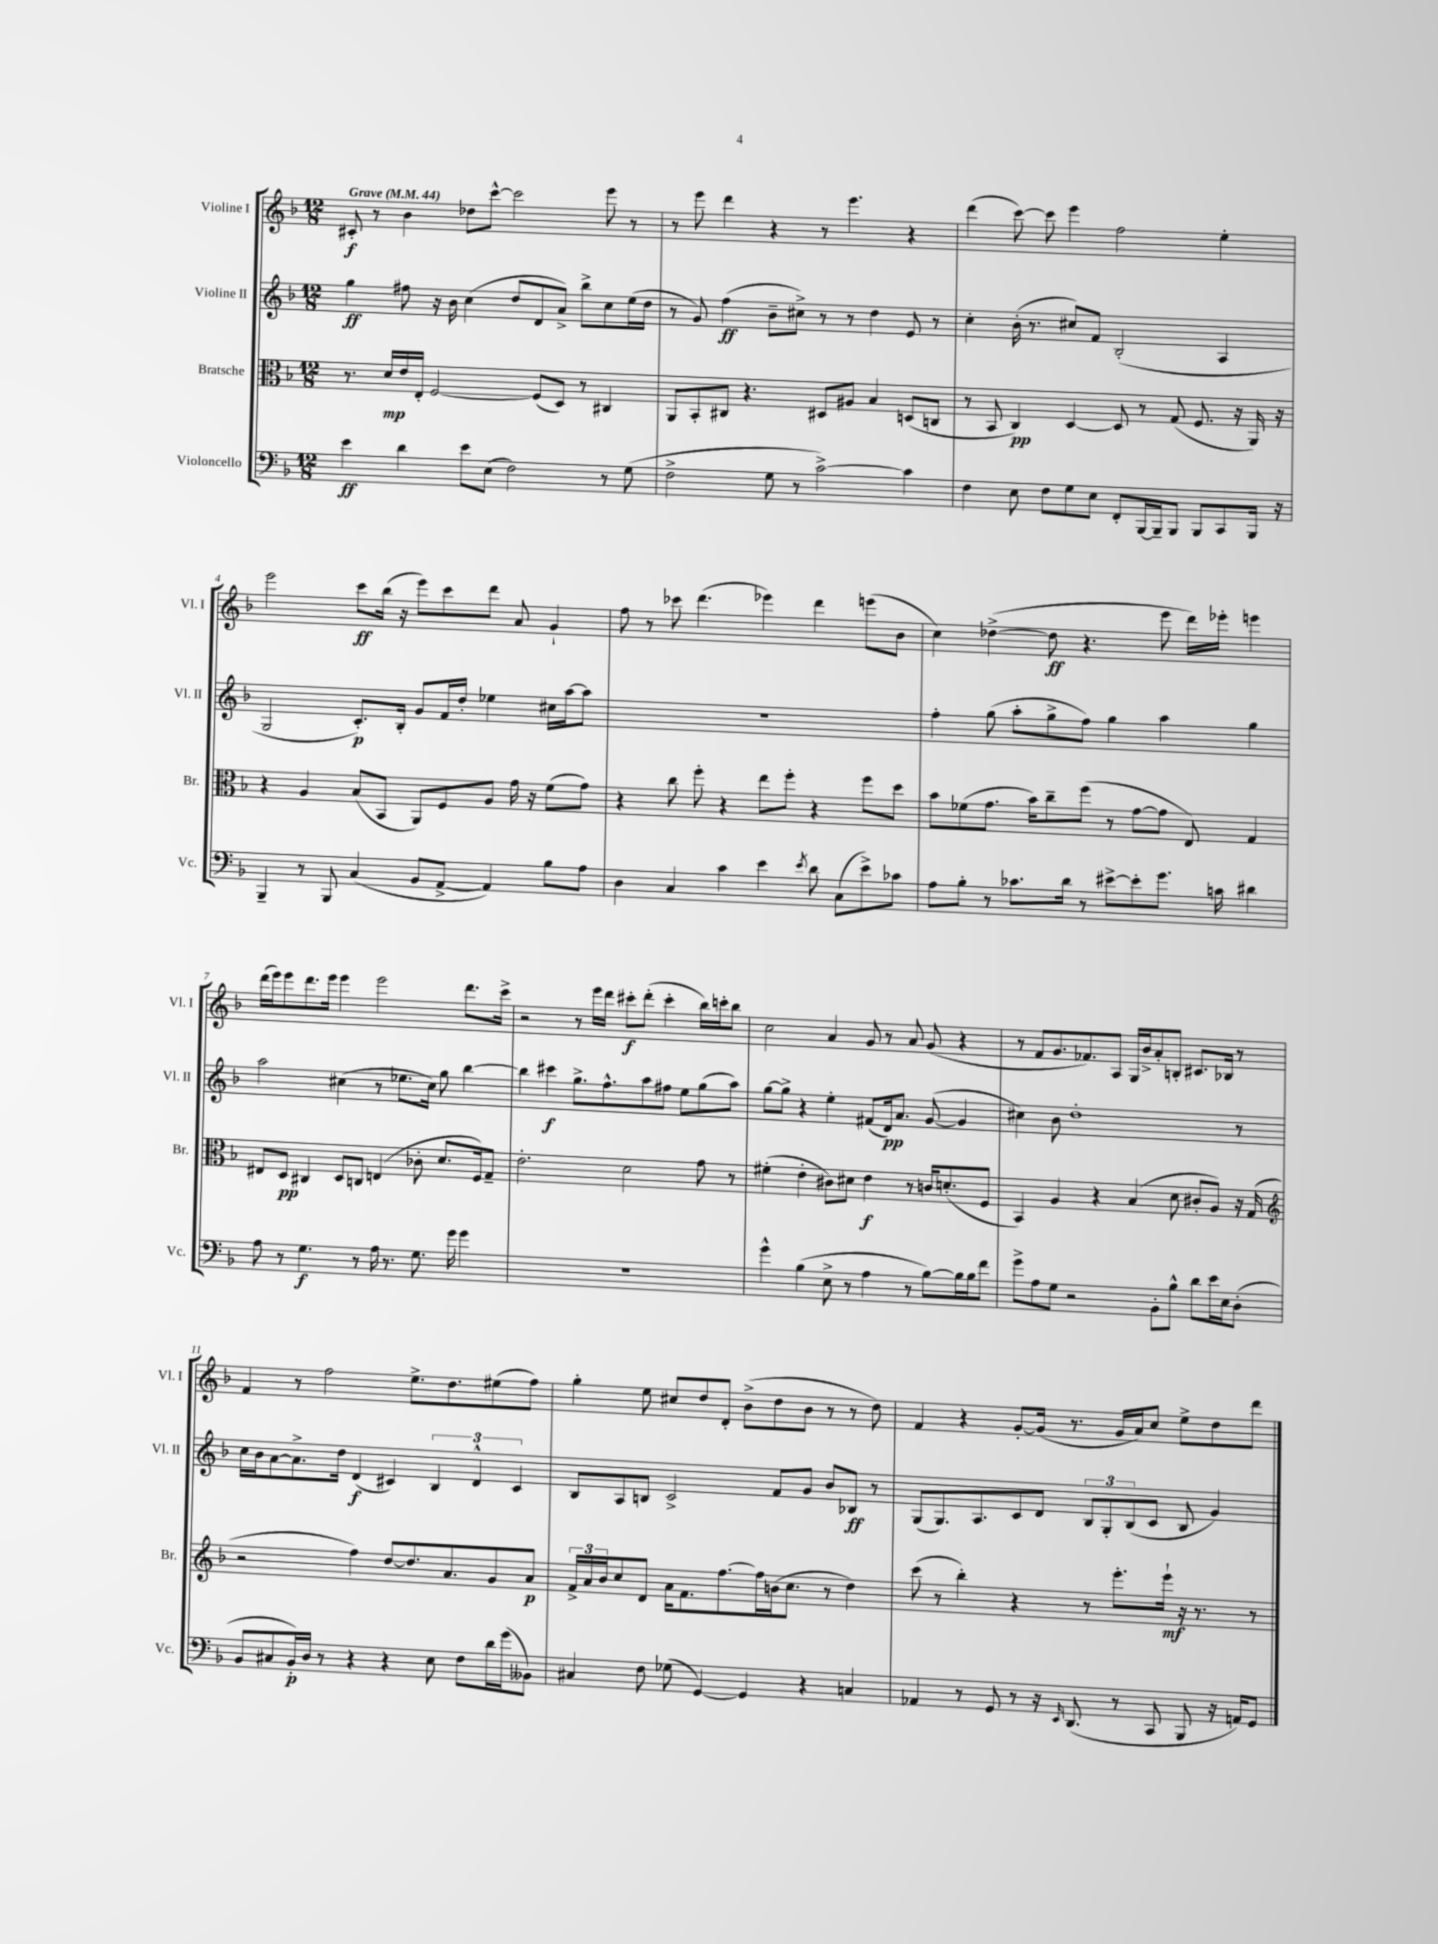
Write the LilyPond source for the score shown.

<<
\new StaffGroup <<
\new Staff = "s0" \with { instrumentName = "Violine I" shortInstrumentName = "Vl. I" } {
    \clef treble \key f \major \numericTimeSignature \time 12/8 \tempo "Grave" 4 = 44
    cis'8-.\f r8 bes'4 des''8 c'''8~-^ c'''2 e'''8 r8 |
    r8 e'''8 d'''4 r4 r8 e'''4. r4 |
    d'''4( c'''8~) c'''8 e'''4 f''2 e''4-. |
    e'''2 c'''8\ff bes''16( r16 e'''8) c'''8 d'''8 a'8 g'4-! |
    f''8 r8 ces'''8 d'''4.( ees'''4) d'''4 e'''8( bes'8 |
    c''4) des''4~->( des''8\ff r4. e'''8 d'''16) ees'''16-. e'''4 |
    d'''16( e'''16) e'''8 d'''8. e'''16 e'''4 e'''2 d'''8. c'''16-> |
    r2 r8 e'''16 d'''16 cis'''8-.\f d'''8-.( cis'''4-. bes''16) c'''16-. bes''8 |
    c''2 a'4 g'8 r8 a'8 g'8( r4 |
    r8 f'8 g'8. fes'8.) a8 g16 bes'16-> a'8-. b8-. cis'8. bes16 r8 |
    f'4 r8 f''2 e''8.-> d''8. eis''8( f''8) |
    g''4-. e''8 cis''8 d''8 d'8-. bes'8->( d''8 bes'8 r8 r8 d''8) |
    f'4 r4 g'8~-. g'16( r8. g'16 a'16) c''8 e''8-> d''8 d'''8 \bar "|." |
}
\new Staff = "s1" \with { instrumentName = "Violine II" shortInstrumentName = "Vl. II" } {
    \clef treble \key f \major \numericTimeSignature \time 12/8
    g''4\ff fis''8 r16 bes'16 c''4( d''8 d'8 a'8->) bes''8-> c''8 e''16( d''16 |
    r8 g'8) f''4\ff( bes'8-- cis''8->) r8 r8 d''4 e'8 r8 |
    c''4-. bes'16-.( r8. cis''8) f'8 bes2-.( a4 |
    g2 c'8.-.\p) bes16-. g'8 f'16 d''16-. ees''4 cis''16 a''16~ a''8 |
    R1. |
    f''4-. g''8( a''8-. g''8-> f''8) g''4 a''4 g''4 |
    a''2 cis''4( r8 ees''8. cis''16) g''8 bes''4~ |
    bes''4 cis'''4\f g''8.-> f''8.-^ a''8 fis''8 e''8 g''8( a''8) |
    g''8~ g''8-> r4 e''4-. fis'8( d'16\pp) a'8. g'8~( g'4 |
    cis''4) bes'8 d''1-. r8 |
    c''16 bes'16 a'8~ a'8.-> d''16 d'4\f( cis'4) \tuplet 3/2 { bes4 d'4-^ cis'4 } |
    bes8 a8 b8 c'2-> f'8 g'8 bes'8 bes8\ff r8 |
    g8( g8.) a8. c'8 d'8 \tuplet 3/2 { bes8 g8-. bes8( } c'8 bes8 g'4) \bar "|." |
}
\new Staff = "s2" \with { instrumentName = "Bratsche" shortInstrumentName = "Br." } {
    \clef alto \key f \major \numericTimeSignature \time 12/8
    r8. d'16\mp e'16 e16-. f2~ f8( d8) r8 cis4 |
    a,8 bes,8-. cis8 r4. dis8 ais8 bes4 d8( c8 |
    r8 bes,8 c4\pp) d4~ d8 r8 g8( f8. r16 a,16) r16 |
    r4 a4 bes8( bes,8 a,8) f8 a8 g'16 r16 f'8( g'8) |
    r4 c''8 f''8-. r4 e''8 f''8-. r4 f''8 d''8 |
    bes'8 fes'8( g'8. bes'16) c''8-- f''8( r8 g'8~ g'8 e8) g4 |
    eis8 d8\pp cis4 d8 c8 e4( ces'8-. d'8. f16) g8-- |
    e'2.-. d'2 g'8 r8 |
    fis'4-.( e'4-. cis'8) dis'8 e'4\f r8 c'16 d'8.-.( f8 |
    bes,4) a4 r4 bes4( d'8 cis'8-. a8) r16 g16( |
    \clef treble r2 f''4) d''8~ d''8. a'8. g'8 a'8\p |
    \tuplet 3/2 { f'16-> a'16 bes'16 } c''8 d'8 a'16 f'8. f''8.~ f''16 b'16( c''8. r8 d''4) |
    c'''8( r8 bes''4-.) r4 r8 e'''8.-. e'''16-!\mf r16 r8. r8 \bar "|." |
}
\new Staff = "s3" \with { instrumentName = "Violoncello" shortInstrumentName = "Vc." } {
    \clef bass \key f \major \numericTimeSignature \time 12/8
    e'4\ff d'4 e'8 e8( f2) r8 g8( |
    f2-> g8 r8 c'2~->) c'4 |
    f4 e8 f8 g8 e8 f,8-. bes,,16~ bes,,16-- bes,,8 bes,,8 c,8 bes,,16 r16 |
    bes,,4-- r8 bes,,8 c4( bes,8 a,8~-> a,4) bes8 a8 |
    d4 c4 c'4 e'4 \acciaccatura { e'8 } d'8 c8( e'8->) ces'8 |
    a8 bes8-. r8 ces'8. d'16 r8 eis'8~-> eis'8-. g'8. c'16 dis'4 |
    a8 r8 g4.\f r8 a16 r8. g8. g'16 g'4 |
    R1. |
    g'4-^ bes4( e8-> r8 a4 r8 bes8~) bes16 bes16 f'8 |
    g'8-> a8 g8 r2 bes,8-. bes8-^ d'8 e'16 e16 d8-.( |
    bes,8 cis8 bes,16-.\p) d16 r8 r4 r4 e8 f8 d'16 g'16( beses,8) |
    cis4 f8 ges8( g,4~) g,4 r4 c4 |
    aes,4 r8 g,8 r8 r16 \grace { e,16 } d,8.( r8 c,8 bes,,8 r16 a,16) g,8 \bar "|." |
}
>>
>>
